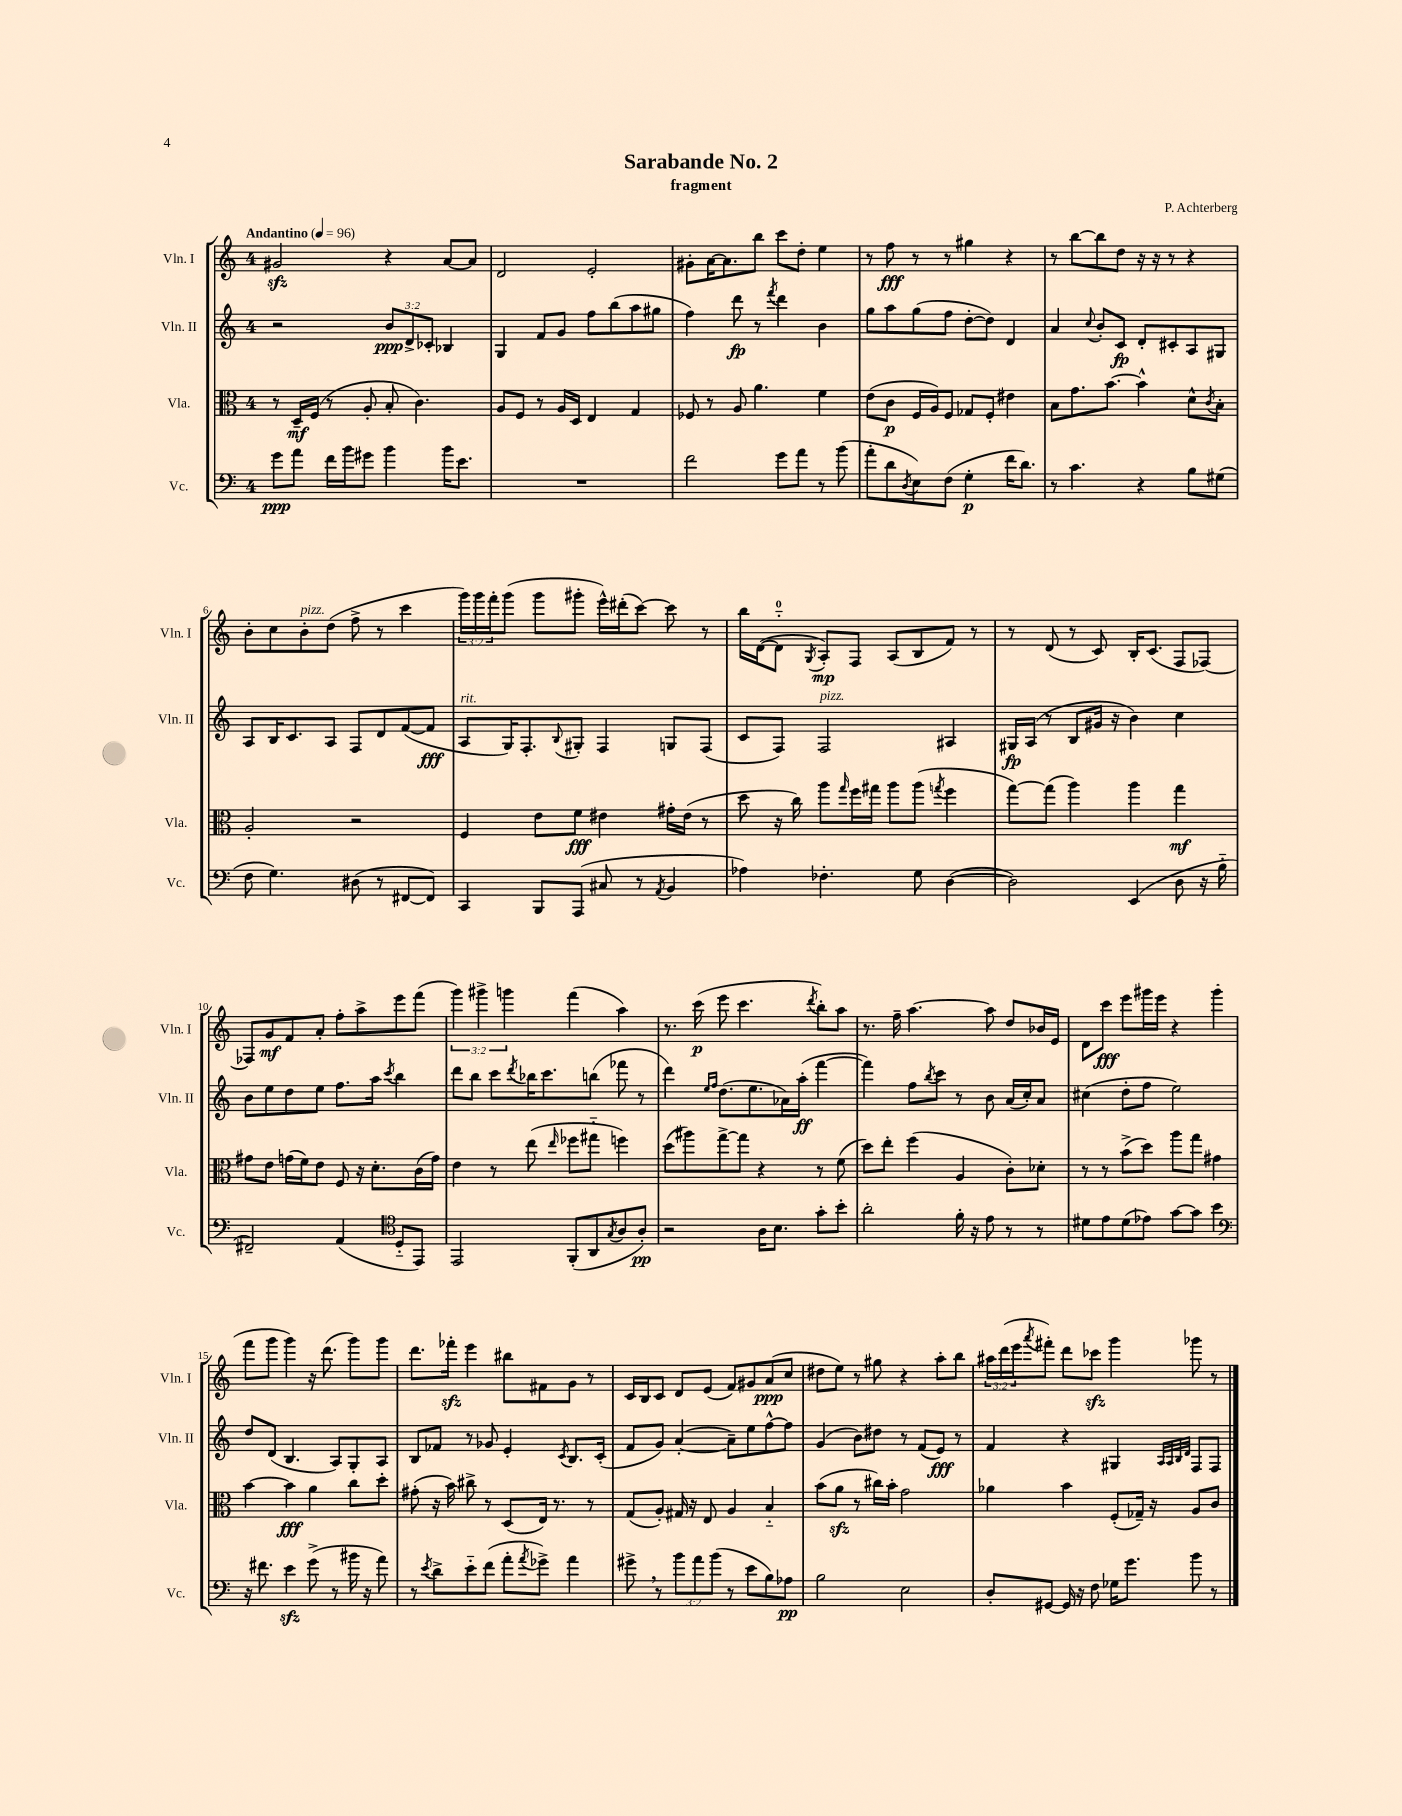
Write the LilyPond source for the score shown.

\header { title = "Sarabande No. 2" composer = "P. Achterberg" subtitle = "fragment" }
<<
\new StaffGroup <<
\new Staff = "s0" \with { instrumentName = "Vln. I" shortInstrumentName = "Vln. I" } {
    \clef treble \key c \major \once \override Staff.TimeSignature.style = #'single-digit \time 4/4 \override Staff.TupletNumber.text = #tuplet-number::calc-fraction-text \tempo "Andantino" 4 = 96
    gis'2\sfz r4 a'8~ a'8 |
    d'2 e'2-. |
    gis'8-. a'16~ a'8. b''8 c'''8 d''8-. e''4 |
    r8 f''8\fff r8 r8 gis''4 r4 |
    r8 b''8~ b''8 d''8 r16 r16 r8 r4 |
    b'8-. c''8 b'8-.^\markup { \italic "pizz." } d''8( f''8-> r8 c'''4 |
    \tuplet 3/2 { g'''16) g'''16 f'''16-. } g'''8( g'''8 gis'''8-. e'''16-^) dis'''16-.( c'''8~) c'''8 r8 |
    b''16 d'16~( d'8-0-_ \acciaccatura { g8 } a8-.\mp) f8 a8( b8 f'8) r8 |
    r8 d'8( r8 c'8) b16-. c'8.( f8 fes8~) |
    fes8 g'8\mf f'8 a'8-. f''8-. a''8-> e'''8 f'''8( |
    \tuplet 3/2 { g'''4) gis'''4-> g'''4 } f'''4( a''4) |
    r8. c'''16\p( e'''8 c'''4. \acciaccatura { d'''8 } b''8-.) a''8 |
    r8. f''16-- a''4.~ a''8 d''8 bes'16 e'16 |
    d'8 c'''8\fff e'''8 gis'''16 e'''16 r4 gis'''4( |
    f'''8 g'''8 g'''4) r16 d'''8.( g'''8) g'''8 |
    d'''8. fes'''16-.\sfz e'''4 bis''8 fis'8 g'8 r8 |
    c'16 b16 c'8 d'8 e'8( f'8) gis'8 a'8\ppp( c''8 |
    dis''8 e''8) r8 gis''8 r4 a''8-. b''8 |
    \tuplet 3/2 { ais''16 d'''16( e'''16 } \acciaccatura { a'''8 } fis'''8-.) d'''8 ces'''8\sfz g'''4 ges'''8 r8 \bar "|." |
}
\new Staff = "s1" \with { instrumentName = "Vln. II" shortInstrumentName = "Vln. II" } {
    \clef treble \key c \major \once \override Staff.TimeSignature.style = #'single-digit \time 4/4 \override Staff.TupletNumber.text = #tuplet-number::calc-fraction-text
    r2 \tuplet 3/2 { b'8\ppp d'8-> ces'8-. } bes4 |
    g4 f'8 g'8 f''8 b''8( a''8 gis''8 |
    f''4) d'''8\fp r8 \acciaccatura { f'''8 } d'''4 b'4 |
    g''8 a''8 g''8( f''8 d''8~-. d''8) d'4 |
    a'4 \appoggiatura { c''8 } b'8-. c'8\fp d'8-. cis'8-. a8 gis8 |
    a8 b16 c'8. a8 f8 d'8 f'8~( f'8\fff |
    a8^\markup { \italic "rit." } g16) f8.-. \appoggiatura { b8 } gis8-. f4 g8 f8( |
    c'8 f8) f2^\markup { \italic "pizz." } ais4 |
    gis16\fp a16( r8 b8 gis'16 r16 b'4) c''4 |
    b'8 e''8 d''8 e''8 f''8. a''16 \acciaccatura { c'''8 } b''4 |
    d'''8 b''8 c'''8 \acciaccatura { d'''8 } bes''16 c'''8. b''8( fes'''8 r8 |
    d'''4) \grace { e''16 f''16 } d''8.( e''8. aes'16) a''16-.\ff( f'''4~ |
    f'''4) f''8 \acciaccatura { b''8 } c'''8 r8 b'8 a'16( c''16-.) a'8 |
    cis''4( d''8-. f''8 e''2) |
    d''8 d'8( b4. a8) g8-. a8 |
    b8 fes'8 r8 ges'8 e'4-. \acciaccatura { c'8 } b8. c'16-.( |
    f'8 g'8) a'4~-.( a'8--) e''8 f''8~-^ f''8 |
    g'4( b'8) dis''8 r8 f'8( e'8\fff) r8 |
    f'4 r4 gis4 \grace { a32 a32 b32 d'32 } f8 f8 \bar "|." |
}
\new Staff = "s2" \with { instrumentName = "Vla." shortInstrumentName = "Vla." } {
    \clef alto \key c \major \once \override Staff.TimeSignature.style = #'single-digit \time 4/4
    r8 d16--\mf f16( r8 a8-. b8-. c'4.) |
    a8 f8 r8 a16 d16 e4 g4 |
    fes8 r8 a8 a'4. f'4 |
    e'8( c'8\p f16 a16) f8 ges8 f8-. eis'4 |
    b8 g'8. b'8.~ b'4-^ d'8-^ \acciaccatura { c'8 } b8-. |
    a2-. r2 |
    f4 e'8 f'8\fff eis'4 gis'16-. eis'16( r8 |
    d''8 r16 c''16) a''8 \grace { g''16 } f''16 gis''16 a''8 a''8( \acciaccatura { g''8 } f''4 |
    g''8~) g''8( a''4) a''4 g''4\mf |
    gis'8 e'8 g'16( f'16) e'8 f8 r16 d'8.-. c'16( g'16) |
    e'4 r8 e''8( \grace { e''16 } fes''8 gis''8-_ f''4) |
    d''8( ais''8) g''8~-> g''8 r4 r8 f'8( |
    d''8) e''8-. f''4( a4 c'8-.) des'8-. |
    r8 r8 b'8->( d''8) a''8 g''8 gis'4 |
    b'4~ b'4\fff a'4 c''8 d''8-. |
    gis'8-.( r16 b'16) cis''8-> r8 d8( e16) r8. r8 |
    g8( a8-.) gis16 r16 e8 a4 b4-_ |
    b'8( a'8\sfz r8 cis''16) b'16-. g'2 |
    aes'4 b'4 f8-.( ges16--) r16 a8 c'8 \bar "|." |
}
\new Staff = "s3" \with { instrumentName = "Vc." shortInstrumentName = "Vc." } {
    \clef bass \key c \major \once \override Staff.TimeSignature.style = #'single-digit \time 4/4 \override Staff.TupletNumber.text = #tuplet-number::calc-fraction-text
    g'8\ppp a'8 f'16 b'16 gis'8 b'4 b'16 e'8. |
    R1 |
    f'2 g'8 a'8 r8 b'8( |
    a'8-. d'8 \acciaccatura { d8 } e8) f8( g4-.\p f'16 d'8.) |
    r8 c'4. r4 b8 gis8( |
    f8 g4.) dis8( r8 fis,8~ fis,8) |
    c,4 b,,8 a,,8( cis8 r8 \acciaccatura { a,8 } b,4 |
    aes4) fes4.-. g8 d4~( |
    d2) e,4( d8 r16 b16-_ |
    fis,2--) a,4( \clef tenor d8-_ e,8) |
    e,2 f,8-.( a,8 \acciaccatura { g8 } a8 a8-.\pp) |
    r2 a16 b8. g'8-. b'8-. |
    a'2-. f'16-. r16 e'8 r8 r8 |
    dis'8 e'8 dis'8( ees'8) g'8~ g'8 b'4 |
    \clef bass r16 fis'8. e'4\sfz g'8->( r8 bis'16 r16 a'8) |
    r8 \acciaccatura { e'8 } d'8-> e'8-_ f'8( a'8-. \acciaccatura { a'8 } ges'8->) a'4 |
    gis'8-> \breathe r8 \tuplet 3/2 { b'8 a'8 b'8( } r8 e'8 b8) aes8\pp |
    b2 e2 |
    d8-. gis,8~ gis,16 r16 f8 ges16 g'8. b'8 r8 \bar "|." |
}
>>
>>
